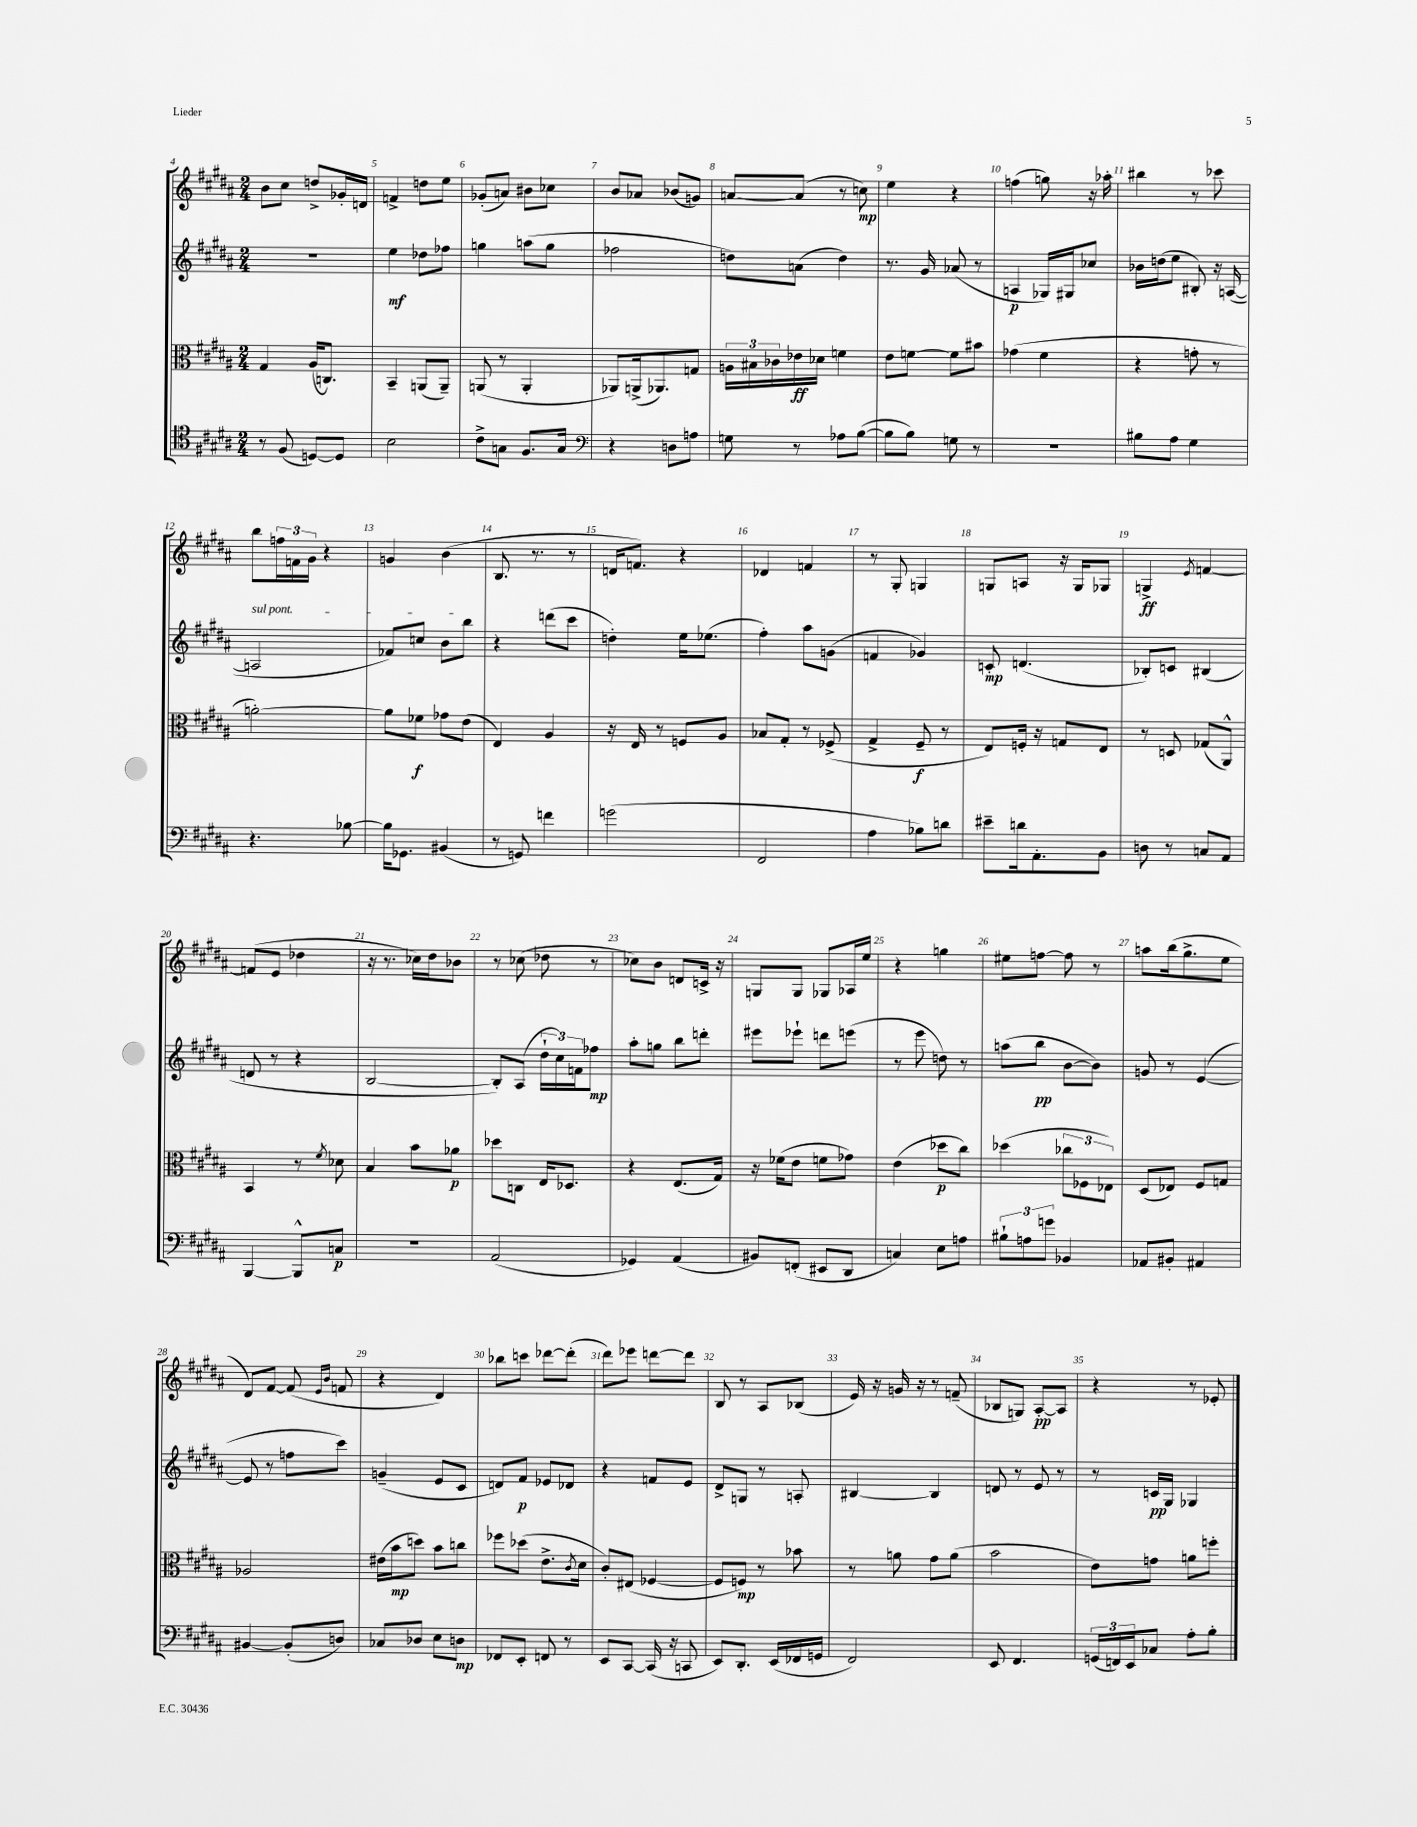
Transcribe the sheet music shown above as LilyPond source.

<<
\new StaffGroup <<
\new Staff = "s0" {
    \clef treble \key b \major \numericTimeSignature \time 2/4
    b'8 cis''8 d''8-> ges'16-. d'16 |
    f'4-> d''8 e''8 |
    ges'8-.( a'8) bis'8 ces''8 |
    b'8 aes'8 bes'8( g'8) |
    a'8~ a'8( r8 c''8\mp) |
    e''4 r4 |
    f''4( g''8) r16 aes''16-. |
    bis''4 r8 ces'''8 |
    b''8 \tuplet 3/2 { f''16 f'16 gis'16 } r4 |
    g'4 b'4( |
    b8. r8. r8 |
    d'16 f'8.) r4 |
    des'4 f'4 |
    r8 gis8-. g4 |
    g8 a8 r16 g16 ges8 |
    g4->\ff \acciaccatura { e'8 } f'4~ |
    f'8( e'8 des''4 |
    r16 r8. ces''16) dis''16 bes'8 |
    r8 ces''8( des''8 r8 |
    ces''8) b'8 d'8 c'16-> r16 |
    g8 g8 ges8 aes16 e''16 |
    r4 g''4 |
    eis''8 f''8~ f''8 r8 |
    a''8 b''16( gis''8.-> e''8 |
    dis'8) fis'8~ fis'8( \grace { e'16 b'16 } f'8 |
    r4 dis'4) |
    bes''8 c'''8 des'''8~ des'''8-.( |
    dis'''8) ees'''8 d'''8~ d'''8 |
    b8 r8 ais8 bes8( |
    e'16) r16 g'16 r16 r8 f'8--( |
    bes8 g8) ais8~-.\pp ais8 |
    r4 r8 ees'8-. \bar "|." |
}
\new Staff = "s1" {
    \clef treble \key b \major \numericTimeSignature \time 2/4
    R2 |
    e''4\mf des''8 fes''8 |
    g''4 a''8( g''8 |
    fes''2 |
    d''8) a'8( d''4) |
    r8. gis'16 aes'8( r8 |
    a4\p ges16) gis16 ces''8 |
    bes'16 d''16( e''8 bis8-.) r16 a16~( |
    \once \override TextSpanner.bound-details.left.text = \markup { \italic "sul pont." } a2\startTextSpan |
    fes'8) c''8 b'8 b''8\stopTextSpan |
    r4 d'''8( cis'''8 |
    d''4-.) e''16 ees''8.( |
    fis''4-.) ais''8 g'8( |
    f'4 ges'4) |
    c'8-.\mp d'4.( |
    bes8-.) c'8 bis4( |
    d'8 r8 r4 |
    b2~ |
    b8-.) ais8( \tuplet 3/2 { dis''16-! cis''16) f'16 } fes''8\mp |
    ais''8-. g''8 b''8 d'''8-. |
    eis'''8 ees'''8-! d'''8 e'''8( |
    r8 e'''8 d''8) r8 |
    a''8( b''8\pp b'8~ b'8) |
    g'8 r8 e'4~( |
    e'8 r8 f''8 cis'''8) |
    g'4--( e'8 cis'8 |
    d'8) fis'8\p ees'8 des'8 |
    r4 f'8 e'8 |
    dis'8-> g8 r8 a8-. |
    bis4~ bis4 |
    d'8 r8 e'8 r8 |
    r8 c'16\pp gis16 ges4 \bar "|." |
}
\new Staff = "s2" {
    \clef alto \key b \major \numericTimeSignature \time 2/4
    gis4 ais16( c8.) |
    b,4-- a,8( a,8--) |
    a,8( r8 a,4-. |
    aes,8) a,16->( aes,8.) g8 |
    \tuplet 3/2 { a16 bis16 ces'16 } ees'16\ff des'16 f'4 |
    e'8 f'8~ f'8 bis'8 |
    ges'4( fis'4 |
    r4 g'8-. r8 |
    a'2~-.) |
    a'8 fes'8\f ges'8 e'8( |
    e4) ais4 |
    r16 e16 r8 f8 ais8 |
    bes8 gis8-. r8 fes8->( |
    gis4-> fis8--\f r8 |
    e8) f16-. r16 g8 e8 |
    r8 d8 ges8( ais,8-^) |
    b,4 r8 \acciaccatura { fis'8 } des'8 |
    b4 b'8 aes'8\p |
    des''8 c8 e16 des8. |
    r4 e8.( gis16) |
    r16 fes'16( e'8 f'8 ges'8) |
    e'4( des''8\p cis''8) |
    des''4( \tuplet 3/2 { ces''8 fes8 ees8) } |
    dis8( ees8) fis8 g8 |
    aes2 |
    eis'16( b'16\mp d''8) b'8 c''8 |
    fes''8 des''8( e'8.-> \acciaccatura { cis'8 } dis'16 |
    cis'8-.) eis8( fes4~ |
    fes8 f8\mp) r8 bes'8 |
    r8 a'8 gis'8 a'8( |
    b'2 |
    e'8) g'8 a'8 f''8-. \bar "|." |
}
\new Staff = "s3" {
    \clef tenor \key b \major \numericTimeSignature \time 2/4
    r8 fis8( d8~) d8 |
    b2 |
    cis'8-> g8 fis8. g16 |
    \clef bass r4 d8 a8 |
    g8 r8 aes8 b8~( |
    b8 b8) g8 r8 |
    R2 |
    bis8 ais8 gis4 |
    r4. bes8~ |
    bes16 ges,8. bis,4( |
    r8 g,8) f'4 |
    g'2( |
    fis,2 |
    ais4 bes8) d'8 |
    eis'8-- d'16 ais,8.-. b,8 |
    d8 r8 c8 ais,8 |
    b,,4~ b,,8-^ c8\p |
    R2 |
    ais,2( |
    ges,4) ais,4( |
    bis,8) f,8-.( eis,8 dis,8 |
    c4) e8 a8 |
    \tuplet 3/2 { bis8-! a8 g'8 } bes,4 |
    aes,8 bis,8-. ais,4 |
    bis,4~ bis,8-.( d8) |
    ces8 des8 e8 d8\mp |
    fes,8 e,8-. f,8 r8 |
    e,8 cis,8~ cis,16( r16 c,8 |
    e,8) dis,8.-. e,16( fes,16 g,16 |
    fis,2) |
    e,8 fis,4. |
    \tuplet 3/2 { g,16( f,16) e,16 } ces8 ais8-. b8-. \bar "|." |
}
>>
>>
\layout { \context { \Score currentBarNumber = #4 \override BarNumber.break-visibility = ##(#f #t #t) barNumberVisibility = #all-bar-numbers-visible } }
